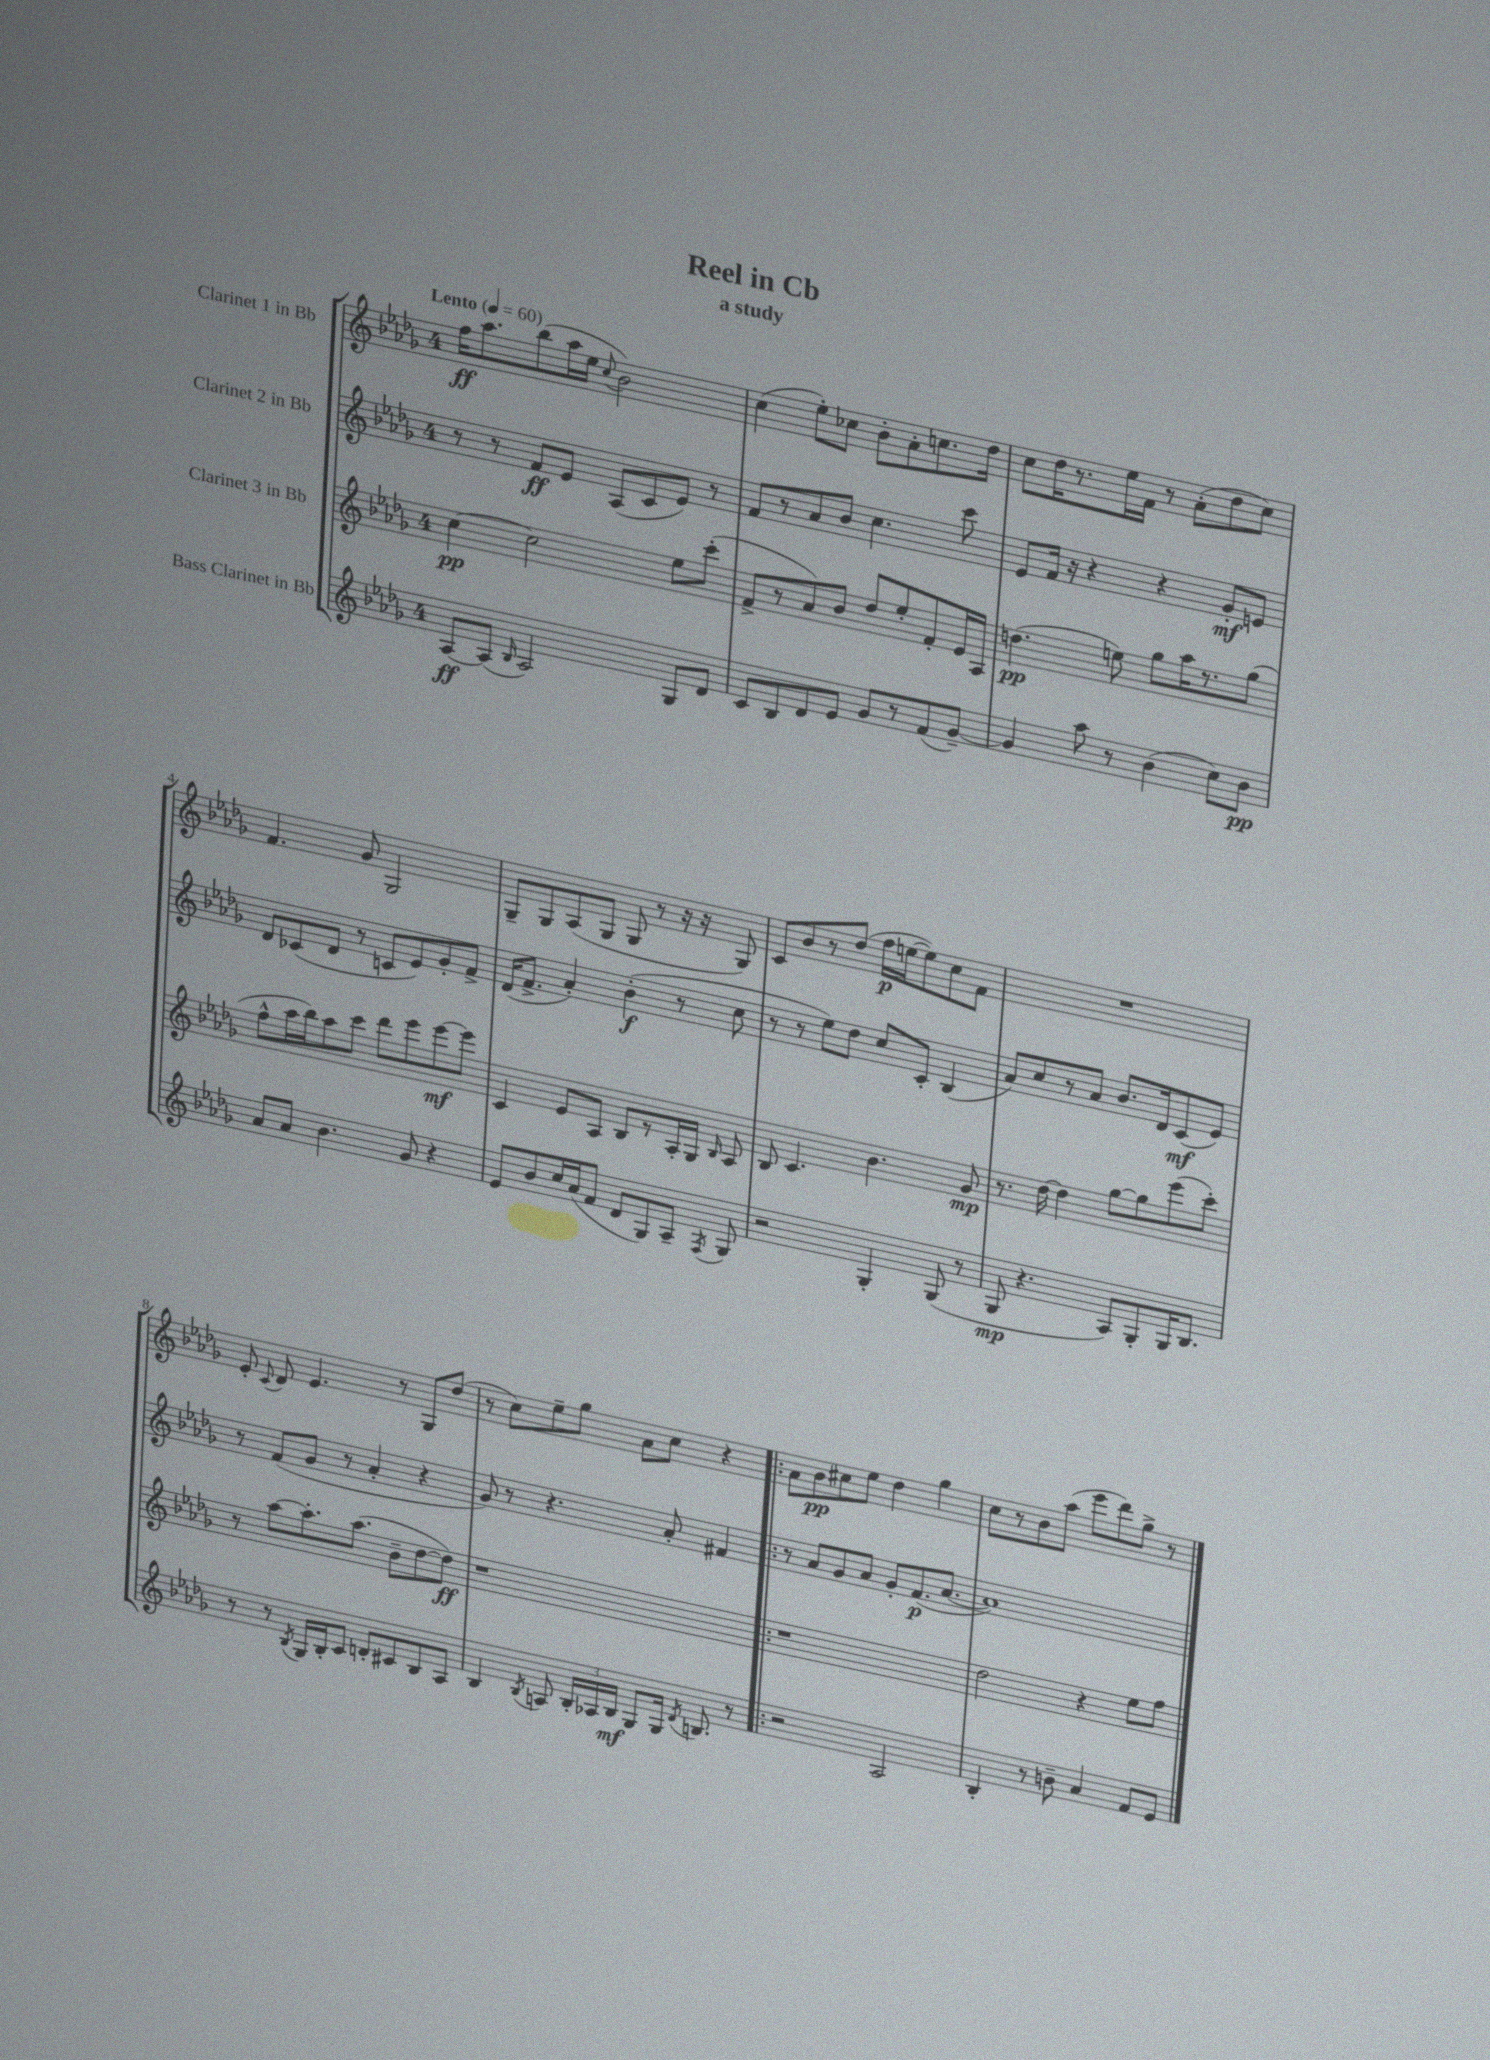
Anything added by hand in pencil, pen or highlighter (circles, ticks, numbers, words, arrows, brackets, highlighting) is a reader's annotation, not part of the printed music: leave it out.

**kern	**dynam	**kern	**dynam	**kern	**dynam	**kern	**dynam
*part4	*part4	*part3	*part3	*part2	*part2	*part1	*part1
*staff4	*staff4	*staff3	*staff3	*staff2	*staff2	*staff1	*staff1
*I"Bass Clarinet in Bb	*	*I"Clarinet 3 in Bb	*	*I"Clarinet 2 in Bb	*	*I"Clarinet 1 in Bb	*
*clefG2	*	*clefG2	*	*clefG2	*	*clefG2	*
*k[b-e-a-d-g-]	*	*k[b-e-a-d-g-]	*	*k[b-e-a-d-g-]	*	*k[b-e-a-d-g-]	*
*M4/4	*	*M4/4	*	*M4/4	*	*M4/4	*
*MM60	*	*MM60	*	*MM60	*	*MM60	*
=1	=1	=1	=1	=1	=1	=1	=1
!	!	!	!	!	!	!LO:TX:a:B:t=Lento	!
[8A-/L	ff	[4cc\	pp	8r	.	16ff\KL	ff
.	.	.	.	.	.	8.aa-\	.
(8A-/J]	.	.	.	8r	.	.	.
16qqB-/	.	.	.	.	.	.	.
2A-/)	.	2cc\]	.	8f/L	ff	(8bb-\	.
.	.	.	.	8e-/J	.	16aa-\L	.
.	.	.	.	.	.	16ee-\JJ	.
.	.	.	.	.	.	8qqcc/	.
.	.	.	.	(8A-/L	.	2b-\)	.
.	.	.	.	8c/	.	.	.
8G-/L	.	8ee-\L	.	8e-/J)	.	.	.
8d-/J	.	(8ccc'\J	.	8r	.	.	.
=2	=2	=2	=2	=2	=2	=2	=2
8c/L	.	8f^/L	.	8f/L	.	(4cc\	.
8B-/	.	8r	.	8r	.	.	.
8d-/	.	8a-/)	.	8a-/	.	8ee-'\L)	.
8e-/J	.	8b-/J	.	8b-/J	.	8cc-X\J	.
8g-/L	.	8dd-/L	.	4.cc\	.	8b-'\L	.
8r	.	8ee-'/	.	.	.	8a-'\	.
(8f/	.	8f'/	.	.	.	8.ccn\	.
[8g-~/J)	.	16e-/L	.	8ccc\	.	.	.
.	.	16A-/JJ	.	.	.	16dd-\Jk	.
=3	=3	=3	=3	=3	=3	=3	=3
4g-/]	.	(4.ddn\	pp	8e-/L	.	8cc\L	.
.	.	.	.	16f/Jk	.	16dd-\K	.
.	.	.	.	16r	.	8.r	.
8aa-\	.	.	.	4r	.	.	.
8r	.	8een\)	.	.	.	16ee-\L	.
.	.	.	.	.	.	16f\JJ	.
(4b-\	.	8gg-\L	.	4r	.	8r	.
.	.	16aa-\K	.	.	.	(8a-'\L	.
.	.	8.r	.	.	.	.	.
8cc\L)	.	.	.	8g-'/L	mf	8dd-\	.
8b-\J	pp	(8gg-\J	.	8en/J	.	8cc\J)	.
!!LO:LB:g=z
=4	=4	=4	=4	=4	=4	=4	=4
8a-/L	.	8ff^^\L	.	8d-/L	.	4.f/	.
8a-/J	.	16aa-\L	.	(8c-X/	.	.	.
.	.	16bb-\J)	.	.	.	.	.
4.b-\	.	8aa-\	.	8d-/J	.	.	.
.	.	8ccc\J	.	8r	.	8g-/	.
.	.	8ddd-\L	.	8cn/L	.	2G-/	.
8g-/	.	8eee-\	.	8e-/)	.	.	.
4r	.	[8eee-\	mf	8g-'/	.	.	.
.	.	8eee-\J]	.	8f^/J	.	.	.
=5	=5	=5	=5	=5	=5	=5	=5
8e-/L	.	4c/	.	(16d-/KL	.	8G-~/L	.
.	.	.	.	8.f^/J	.	.	.
8b-/	.	.	.	.	.	8G-/	.
16cc/L	.	8e-/L	.	4a-'/)	.	(8A-/	.
(16a-/J	.	.	.	.	.	.	.
8f/J	.	8A-/J	.	.	.	8G-/J	.
8d-/L	.	8B-/L	.	(4b-'\	f	8G-/	.
8G-/)	.	8r	.	.	.	8r	.
8A-~/J	.	16A-'/L	.	8r	.	16r	.
.	.	16G-/JJ	.	.	.	16r	.
8qF/	.	16qqB-/	.	.	.	.	.
8G-/	.	8A-/	.	8cc\	.	8G-/)	.
=6	=6	=6	=6	=6	=6	=6	=6
2r	.	8B-/	.	8r	.	8c/L	.
.	.	4.c/	.	8r	.	8b-/	.
.	.	.	.	8ee-\L)	.	8r	.
.	.	.	.	8dd-\J	.	(8dd-/J	.
4G-'/	.	4.b-\	.	8cc/L	.	16ff\LL	p
.	.	.	.	.	.	[16een\J	.
.	.	.	.	8c'/J	.	8ee\])	.
(8G-/	.	.	.	(4B-/	.	8cc\	.
8r	.	8g-/	mp	.	.	8f\J	.
=7	=7	=7	=7	=7	=7	=7	=7
8G-/	mp	8.r	.	8a-/L)	.	1r	.
4.r	.	.	.	8cc/	.	.	.
.	.	[16dd-\	.	.	.	.	.
.	.	4dd-\]	.	8r	.	.	.
.	.	.	.	8a-/J	.	.	.
8A-/L)	.	[8gg-\L	.	8.b-/L	.	.	.
8G-'/	.	8gg-\]	.	.	.	.	.
.	.	.	.	16d-/k	.	.	.
16G-/K	.	(8eee-\	.	(8c/	mf	.	.
8.B-/J	.	.	.	.	.	.	.
.	.	8ccc'\J)	.	8e-/J)	.	.	.
!!LO:LB:g=z
=8	=8	=8	=8	=8	=8	=8	=8
8r	.	8r	.	8r	.	8e-'/	.
.	.	.	.	.	.	8qqc/	.
8r	.	[8aa-\L	.	(8f/L	.	8d-/	.
8qB-/	.	.	.	.	.	.	.
16G-/LL	.	8.aa-'\]	.	8g-/J	.	4.e-/	.
16B-'/J	.	.	.	.	.	.	.
8c/J	.	.	.	8r	.	.	.
.	.	(8.aa-\J	.	.	.	.	.
8dn'/L	.	.	.	4a-'/	.	.	.
8c#X/	.	8b-~\L	.	.	.	8r	.
8B-/	.	[8dd-\	.	4r	.	8G-/L	.
8A-/J	.	8dd-\J])	ff	.	.	(8dd-/J	.
=9	=9	=9	=9	=9	=9	=9	=9
4B-/	.	1r	.	8g-/)	.	8r	.
.	.	.	.	8r	.	8cc\L)	.
8qB-/	.	.	.	.	.	.	.
8An/	.	.	.	4.r	.	8ee-~\	.
24B-'/LL	.	.	.	.	.	8gg-\J	.
24A-X/	.	.	.	.	.	.	.
24B-/JJ	mf	.	.	.	.	.	.
8G-/L	.	.	.	.	.	8a-\L	.
16G-/Jk	.	.	.	8a-'/	.	8cc\J	.
8qd-/	.	.	.	.	.	.	.
8.Bn/	.	.	.	.	.	.	.
.	.	.	.	4f#X/	.	4r	.
8r	.	.	.	.	.	.	.
=10!|:	=10!|:	=10!|:	=10!|:	=10!|:	=10!|:	=10!|:	=10!|:
2r	.	1r	.	8r	.	8a-\L	.
.	.	.	.	8a-/L	.	8b-\	pp
.	.	.	.	8g-/	.	8cc#X\	.
.	.	.	.	8a-/J	.	8ee-\J	.
2A-/	.	.	.	8g-'/L	.	4dd-\	.
.	.	.	.	(8.f/	p	.	.
.	.	.	.	.	.	4gg-\	.
.	.	.	.	[8.a-/J	.	.	.
=11	=11	=11	=11	=11	=11	=11	=11
4B-'/	.	2dd-\	.	1a-])	.	8cc\L	.
.	.	.	.	.	.	8r	.
8r	.	.	.	.	.	8b-\	.
8bn~\	.	.	.	.	.	(8aa-\J	.
4a-/	.	4r	.	.	.	8eee-\L	.
.	.	.	.	.	.	8ddd-\)	.
8f/L	.	8ee-\L	.	.	.	8gg-^\J	.
8e-/J	.	8ff\J	.	.	.	8r	.
==	==	==	==	==	==	==	==
*-	*-	*-	*-	*-	*-	*-	*-
